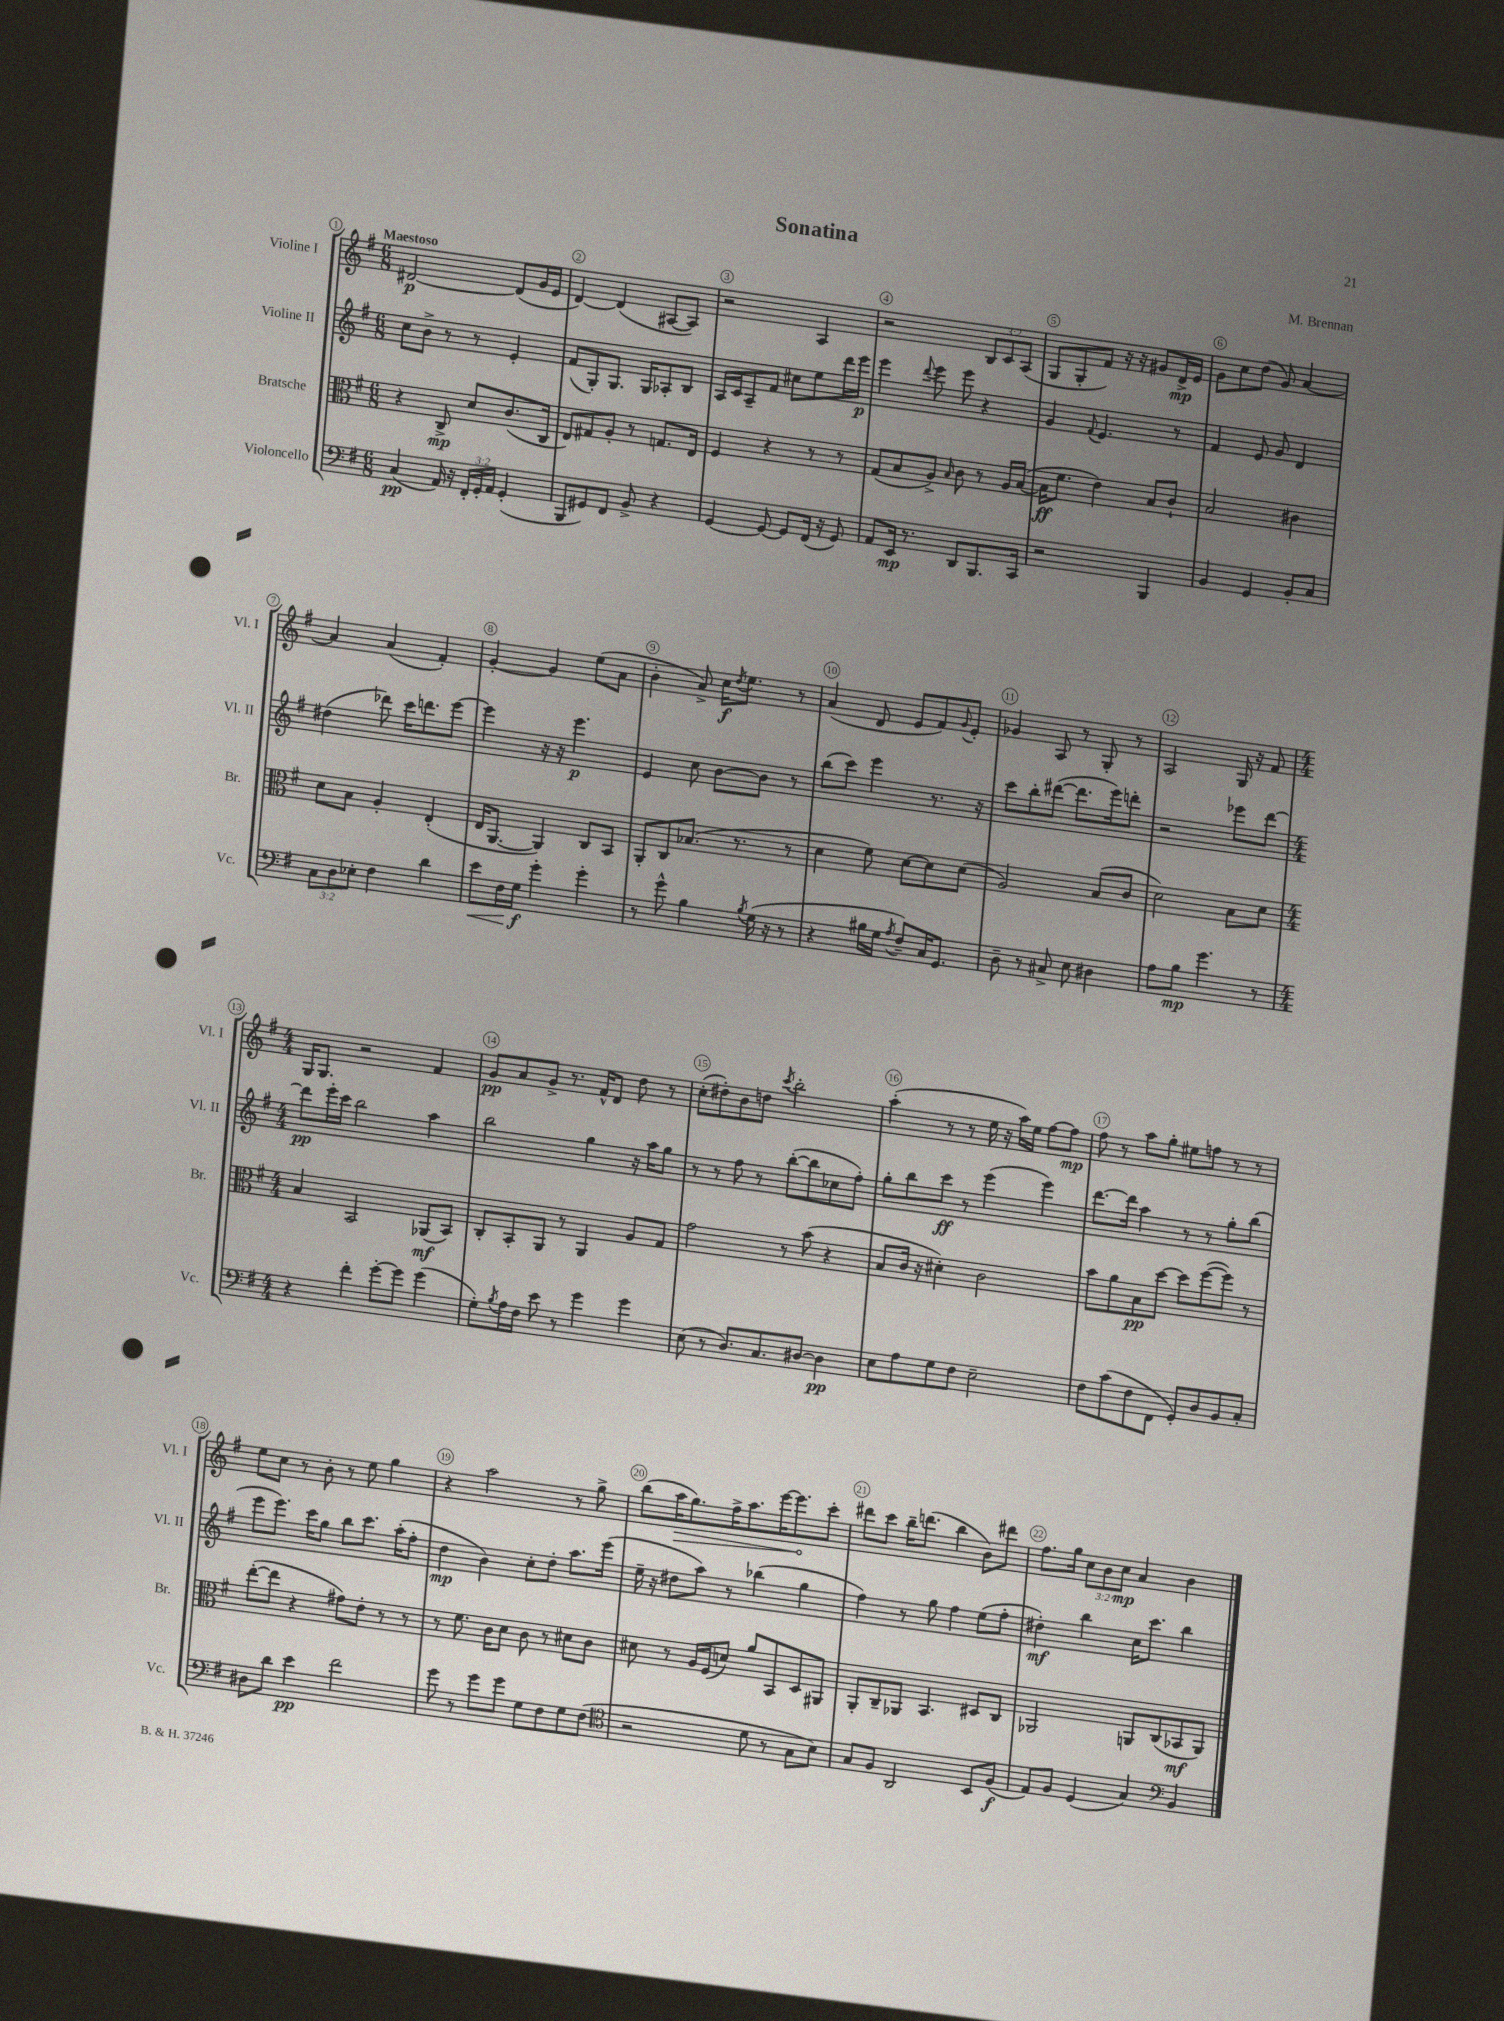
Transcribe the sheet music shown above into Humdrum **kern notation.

**kern	**kern	**kern	**kern
*staff4	*staff3	*staff2	*staff1
*clefF4	*clefC3	*clefG2	*clefG2
*k[f#]	*k[f#]	*k[f#]	*k[f#]
*M6/8	*M6/8	*M6/8	*M6/8
(4C/	4r	8cc\L	[2d#/
.	.	8b^\J	.
16AA/)	8C^/	8r	.
16r	.	.	.
24FF#'/LL	8d/L	8r	.
24GG'/	.	.	.
24AA/JJ	.	.	.
(4GG'/	(8.c/	4e'/	(8d#/]L
.	.	.	16g/L
.	16C/Jk	.	16e/JJ
=	=	=	=
8BBB/L	8E/L)	(8f#/L	[4d/)
8GG#/)	8G#/	8G'/)	.
8FF#/J	8A'/J	8.G/J	(4d/]
8BB^/	8r	.	.
.	.	16G/LK	.
4r	8.G/L	8A-'/	[8A#/L
.	.	8B/J	8A#/]J)
.	16E/Jk	.	.
=	=	=	=
[4GG/	4F#/	16A/LL	2r
.	.	16c/J	.
.	.	8A~/	.
8GG/_	4r	8f#/J	.
8GG/]L	.	8cc#\L	.
(16FF#/Jk	8r	8ee\	4A/
16r	.	.	.
8GG/)	8r	16ddd\L	.
.	.	16eee\JJ	.
=	=	=	=
8AA/L	(8G/L	4eee\	2r
16EE/Jk	8B/	.	.
8.r	.	.	.
.	.	8qqddd/	.
.	8A^/J)	8eee\	.
.	16qqB/	.	.
8DD/L	8c\	8eee\	.
8.BBB/	8r	4r	12B/L
.	.	.	12c/
.	16A/LL	.	.
.	.	.	(12A/J
16CC/Jk	([16B/JJ	.	.
=	=	=	=
2r	16B\]LK	4g/	8G/L
.	8.f#\J	.	.
.	.	.	8G'/
.	.	8qqf#/	.
.	4e\)	4.e/	8f#/J)
.	.	.	16r
.	.	.	16r
4BBB/	8B/L	.	8g#/L
.	8c`/J	8r	16d^/L
.	.	.	16e/JJ
=	=	=	=
4BB/	2B/	4f#/	8g\L
.	.	.	8cc\
4GG/	.	8e/	(8dd\J
.	.	8g/	8g/)
8BB'/L	4c#\	4d/	[4a/
8C/J	.	.	.
=	=	=	=
12C\L	8d\L	(4dd#\	4a/]
12D\	.	.	.
.	8B\J	.	.
12E-'\J	.	.	.
4F#\	4A'/	8ddd-\)	(4a/
.	.	16ccc\LK	.
.	.	8.ddd\	.
4d\	(4E'/	.	4f#'/)
.	.	[8eee\J	.
=	=	=	=
8e\L	16E/LK	4eee\]	[4g'/
.	[8.AA/J	.	.
16F#\L	.	.	.
16G\JJ	.	.	.
4g'\	4AA/])	16r	4g/]
.	.	16r	.
.	.	4.eee\	.
4g'\	8C/L	.	(8ee\L
.	8BB/J	.	8a\J
=	=	=	=
8r	8AA'/L	4e/	4b'\
8g^^\	8C/	.	.
4B\	(8.B-/J	8cc\	8a^/)
.	.	[8b\L	16cc\LK
.	.	.	8qdd/
.	8.r	.	8.ee\J
8qB/	.	.	.
(16G\	.	8b\]J	.
16r	.	.	.
8r	8r	8r	8r
=	=	=	=
4r	4d\	(8bb\L	(4a/
.	.	8ccc\J)	.
16B#\LL	8f#\)	4eee\	8d/
16G\JJ	.	.	.
8qA/	.	.	.
8F#~/L)	[8d\L	.	8e/L
16C/K	8d\]	8.r	8f#/)
8.GG/J	.	.	.
.	.	.	8qqg/
.	(8d\J	.	8e'/J
.	.	16r	.
=	=	=	=
8D~\	2A/)	8ccc\L	4g-/
8r	.	8bb'\	.
8C#^/	.	([8ddd#\J	8A/
8E\	.	8.ddd#\]L	8r
4D#\	(8B/L	.	8G'/
.	.	16eee\k)	.
.	8c/J	8ddd'\J	8r
=	=	=	=
8A\L	2d\)	2r	2A/
8B\J	.	.	.
4.g\	.	.	.
.	8B\L	8eee-\L	16G/
.	.	.	16r
8r	8d\J	[8ddd\J	8f#/
=	=	=	=
*M4/4	*M4/4	*M4/4	*M4/4
4r	4B/	8ddd\]L	16G/LK
.	.	.	8.G/J
.	.	16eee'\L	.
.	.	16ccc\JJ	.
4f#'\	2BB/	2bb\	2r
[8g'\L	.	.	.
8g\]J	.	.	.
(4g\	(8AA-/L	4aa\	4f#/
.	8BB/J)	.	.
=	=	=	=
8G'\L)	8C'/L	2bb\	8g/L
8qB/	.	.	.
16A\L	8BB'/	.	8a/
16F#\JJ	.	.	.
8e\	8AA/J	.	8g^/J
8r	8r	.	8.r
4g\	4AA/	4gg\	.
.	.	.	16f#^^/LK
.	.	.	8d/J
4g\	8A/L	16r	8dd\
.	.	16aa\LK	.
.	8G/J	8gg\J	8r
=	=	=	=
(8E\	2g\	8r	(8cc'\L
8r	.	8r	8dd#'\)
8.D/L)	.	8ff#\	8b\
.	.	8r	8dd\J
8.C/	.	.	.
.	.	.	8qccc/
.	8r	([8bb'\L	2bb'\
[8D#/J	(8b\	8bb\]	.
4D#\]	4r	8cc-\	.
.	.	8ff#'\J)	.
=	=	=	=
8E\L	8B/L	8gg'\L	(4aa'\
8A\	16c/Jk	8bb\	.
.	16r	.	.
8G\	4d#'\)	8ccc\J	8r
8F#\J	.	8r	8r
2E~\	2c\	(4eee\	16ee\
.	.	.	16r
.	.	.	16aa\LL)
.	.	.	16ee\JJ
.	.	4eee\)	[8ff#\L
.	.	.	8ff#\]J
=	=	=	=
8F#\L	8b\L	[8.ddd\L	8ff#\
(8c\	8a\	.	8r
.	.	16ddd\]Jk	.
8F#\	8B\	4aa\	8aa\L
8FF#\J	[8dd\J	.	8gg'\J
8GG'/L)	8dd\]L	8r	8ee#\L
8D/	([8ff#\	8r	8ff\J
8BB/	8ff#\]J)	8gg'\L	8r
8C'/J	8r	(8bb\J	8r
=	=	=	=
8D#\L	([8ee'\L	8eee\L	8ee\L
8d\J	8ee\]J	8.eee\J)	8cc\J
4e\	4r	.	8r
.	.	16ccc\LK	.
.	.	8gg\J	8b'\
2f#\	8g#\L)	8bb\L	8r
.	8e'\J	8.ccc\J	8ee\
.	8r	.	4gg\
.	.	(16aa'\LK	.
.	8r	8ff#'\J	.
=	=	=	=
8g\	8r	4dd\	4r
8r	8.f#\	.	.
8g\L	.	4b\)	2aa\
.	16c\LK	.	.
8g\J	8d\J	.	.
8G\L	8c\	8cc'\L	.
8F#\	8r	8dd'\J	.
8G\	8d#\L	8.aa\L	8r
(8F#\J	8c\J	.	8gg^\
.	.	(16eee\Jk	.
=	=	=	=
*clefC4	*	*	*
2r	8d#\	16ee~\	(8bb\L
.	.	16r	.
.	8r	8dd#\L	16aa\K
.	.	.	8.gg\)
.	16A/LL	8aa\J)	.
.	(16F#/J	.	.
.	8d/J)	8r	16ff#^\K
.	.	.	8.aa\
8d\	8a/L	(4bb-\	.
8r	8BB/	.	[16eee\K
.	.	.	8.eee\]
8G\L	8D/	4gg\	.
8B\J)	8AA#/J	.	8ccc'\J
=	=	=	=
8G/L	8AA'/L	4ff#\)	8ddd#\L
8F#/J	8C~/	.	8ccc\J
2AA/	8AA-/J	8r	16bb~\LK
.	.	.	(8.ddd\J
.	4.BB/	8gg\	.
.	.	4ff#\	4bb\
8BB/L	8D#/L	(8ee\L	8b\L)
(8F#/J	8C/J	8ff#'\J	8ddd#\J
=	=	=	=
8E/L)	2AA-/	4dd#'\)	8.ff#\L
8F#/J	.	.	.
.	.	.	16gg\Jk
(4D/	.	4bb\	12cc\L
.	.	.	12b\
.	.	.	12cc\J
4G/)	8AA/L	16cc\LK	4a/
.	.	8.ccc\J	.
.	(8C/	.	.
*clefF4	*	*	*
4BB/	8BB-/	4bb\	4b\
.	8AA/J)	.	.
==	==	==	==
*-	*-	*-	*-
